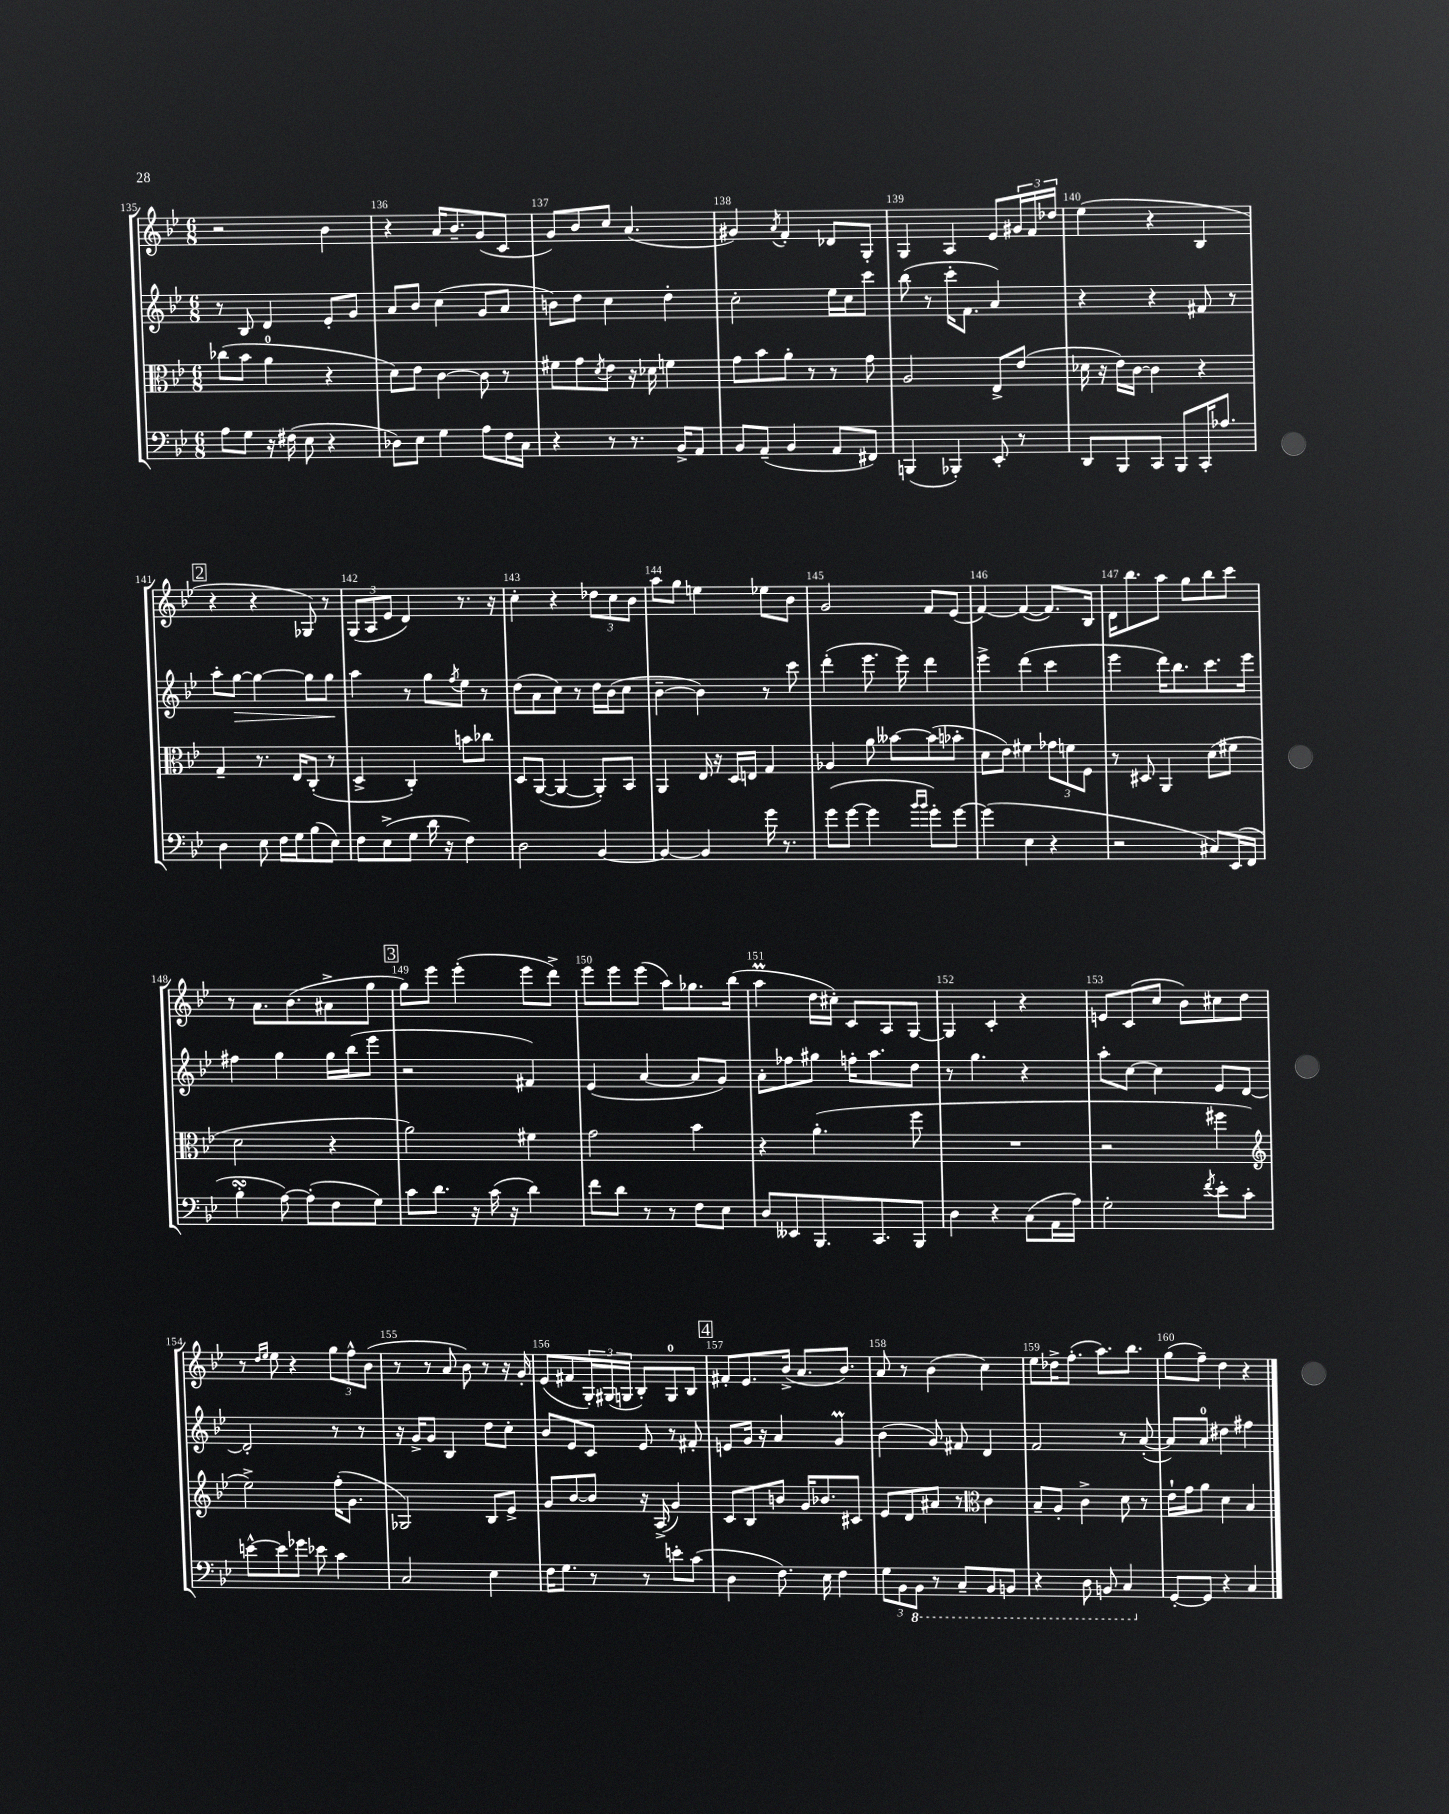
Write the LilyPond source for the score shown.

<<
\new StaffGroup <<
\new Staff = "s0" {
    \clef treble \key bes \major \numericTimeSignature \time 6/8
    r2 bes'4 |
    r4 a'16 bes'8.-- g'8( c'8 |
    g'8) bes'8 c''8 a'4.( |
    gis'4) \acciaccatura { a'8 } f'4-. des'8 g8-. |
    g4 a4 ees'8 \tuplet 3/2 { gis'16 f'16 des''16 } |
    ees''4( r4 bes4 |
    \mark \markup { \box "2" } r4 r4 ges8) r8 |
    \tuplet 3/2 { g8( a8 ees'8 } d'4) r8. r16 |
    c''4-. r4 \tuplet 3/2 { des''8 c''8 bes'8 } |
    a''8 g''8 e''4 ees''8 bes'8 |
    g'2 f'8 ees'8( |
    f'4~) f'4~( f'8.) bes16 |
    d'16 bes''8. a''8 g''8 bes''8 c'''8 |
    r8 a'8. bes'8.( ais'8-> g''8 |
    \mark \markup { \box "3" } g''8) ees'''8 ees'''4-.( ees'''8 d'''8->) |
    ees'''8 ees'''8 ees'''8( a''8) ges''8. bes''16( |
    a''4\prall d''16 cis''16-.) c'8 a8 g8~ |
    g4 c'4-. r4 |
    e'8 c'8( c''8 bes'8) cis''8 d''8 |
    r8 \grace { d''16 ees''16 } ees''8 r4 \tuplet 3/2 { g''8 f''8-^ bes'8( } |
    r8 r8 a'8 bes'8) r8 r16 g'16-. |
    ees'8( fis'8 \tuplet 3/2 { g16-.) gis16( g16 } bes8-.) g8-0 bes8 |
    \mark \markup { \box "4" } fis'8-. ees'8. bes'16->( a'8. bes'8.) |
    a'8 r8 bes'4( c''4) |
    ees''8 des''16-> f''8.-.( a''8.) bes''8. |
    g''8( f''8--) d''4 r4 \bar "|." |
}
\new Staff = "s1" {
    \clef treble \key bes \major \numericTimeSignature \time 6/8
    r8 bes8 d'4 ees'8-. g'8 |
    a'8 bes'8 c''4( g'8 a'8 |
    b'8) d''8 c''4 d''4-. |
    c''2-. ees''16 c''16 c'''8 |
    bes''8( r8 c'''16-. f'8. a'4) |
    r4 r4 fis'8 r8 |
    \mark \markup { \box "2" } a''8-. g''8~\> g''4~ g''8 g''8\! |
    a''4 r8 g''8 \acciaccatura { f''8 } ees''8 r8 |
    d''8( a'8 c''8) r8 d''16 bes'16( c''8 |
    bes'4~-- bes'4) r8 c'''8 |
    d'''4-.( ees'''8. ees'''16) d'''4 |
    ees'''4-> d'''4( c'''4 |
    ees'''4 d'''16) bes''8. c'''8. ees'''16 |
    fis''4 g''4 g''16 bes''16( ees'''8 |
    \mark \markup { \box "3" } r2 fis'4) |
    ees'4( a'4~ a'8 g'8) |
    a'8-. fes''8 gis''8 f''16-. a''8. d''8 |
    r8 g''4. r4 |
    a''8-. c''8~ c''4 ees'8 d'8~ |
    d'2-. r8 r8 |
    r16 g'16-> g'8 bes4 d''8 c''8-. |
    bes'8 ees'8 c'8 ees'8 r8 fis'8-. |
    \mark \markup { \box "4" } e'8 g'16 r16 a'4 g'4\prall |
    bes'4( g'8) fis'8 d'4 |
    f'2 r8 a'8~-.( |
    a'8) a'8-0 dis''4 fis''4 \bar "|." |
}
\new Staff = "s2" {
    \clef alto \key bes \major \numericTimeSignature \time 6/8
    ces''8( bes'8 a'4-0 r4 |
    d'8) ees'8 c'4~ c'8 r8 |
    fis'8 g'8 \acciaccatura { d'8 } ees'8 r16 des'16 f'4 |
    g'8 bes'8 a'8-. r8 r8 g'8 |
    a2 ees8-> ees'8( |
    des'16 r16 ees'16) c'16~ c'4 r4 |
    \mark \markup { \box "2" } g4-- r8. ees16 c8-.( r8 |
    d4-> c4-.) b'8 ces''8 |
    d8 a,8~( a,4~ a,8-.) bes,8 |
    a,4 ees16 r16 d16 e16 g4 |
    aes4 a'8 beses'8~ beses'8( bes'8-. |
    d'8 ees'8) fis'4 \tuplet 3/2 { ges'8 f'8 f8 } |
    r8 dis8 a,4 d'8( fis'8 |
    d'2 r4 |
    \mark \markup { \box "3" } a'2) fis'4 |
    g'2 bes'4 |
    r4 a'4.-.( f''8 |
    R2. |
    r2 fis''4 |
    \clef treble ees''2->) f''16-.( g'8. |
    ges2) bes8 ees'8-> |
    g'8 bes'8~ bes'8 r16 a16->( g'4) |
    \mark \markup { \box "4" } c'8 bes8 b'8 g'16 bes'8. cis'8 |
    ees'8 d'8 ais'8 r8 \clef alto c'4 |
    bes8-- a8-. c'4-> d'8 r8 |
    ees'16-! g'16 a'8 d'4 bes4 \bar "|." |
}
\new Staff = "s3" {
    \clef bass \key bes \major \numericTimeSignature \time 6/8
    a8 g8 r16 fis16( ees8 r4 |
    des8) ees8 g4 a8 f16 c16 |
    r4 r8 r8. bes,16-> a,8 |
    bes,8 a,8--( bes,4 a,8 fis,8) |
    b,,4( bes,,4-.) ees,8-. r8 |
    d,8 bes,,8 c,8 bes,,8 c,16-. aes8. |
    \mark \markup { \box "2" } d4 ees8 f16 g16 bes8( ees8) |
    f8 ees8->( g8 d'16 r16 f4) |
    d2 bes,4~ |
    bes,4~ bes,4 g'16 r8. |
    g'8( g'8~ g'4 \grace { bes'16 bes'16 } g'8-.) g'8~ |
    g'4( ees4 r4 |
    r2 cis8) ees,16( f,16 |
    bes4-.\turn a8~) a8-.( f8 g8) |
    \mark \markup { \box "3" } c'8 d'8. r16 c'16( r16 d'4) |
    f'8 d'8 r8 r8 f8 ees8 |
    d8 eeses,8 bes,,8. c,8. bes,,8 |
    d4 r4 c8( a,16 a16) |
    g2-. \acciaccatura { f'8 } ees'8-. c'8-. |
    e'8~-^ e'8 ges'8 ees'8 c'4 |
    c2 ees4 |
    f16 g8. r8 r8 e'8-. c'8( |
    \mark \markup { \box "4" } d4 f8.) ees16 f4 |
    \tuplet 3/2 { g8 bes,8 \ottava #-1 bes,,8 } r8 c,8-- bes,,8 b,,8 |
    r4 d,8 b,,8 c,4 \ottava #0 |
    g,8~-. g,8 r4 c4 \bar "|." |
}
>>
>>
\layout { \context { \Score currentBarNumber = #135 \override BarNumber.break-visibility = ##(#f #t #t) barNumberVisibility = #all-bar-numbers-visible } }
